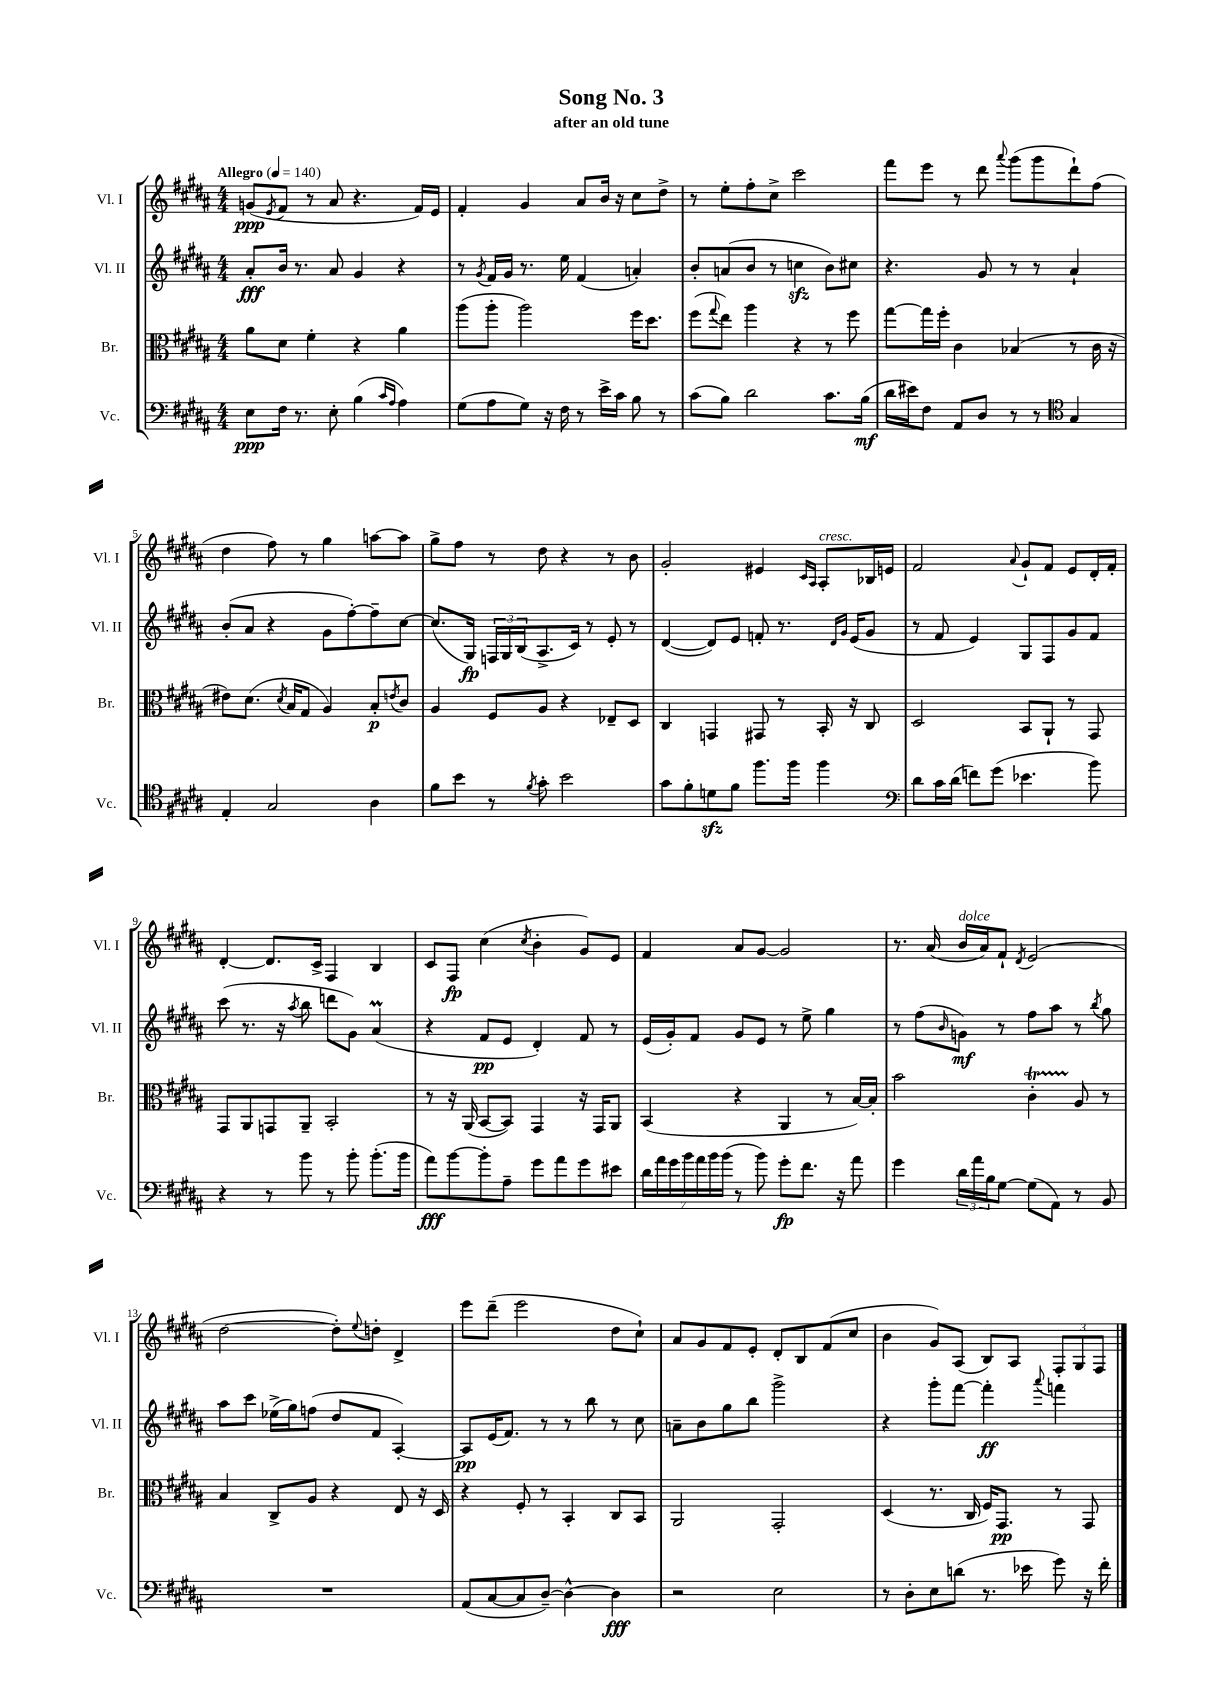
\header { title = "Song No. 3" subtitle = "after an old tune" }
<<
\new StaffGroup <<
\new Staff = "s0" \with { instrumentName = "Vl. I" shortInstrumentName = "Vl. I" } {
    \clef treble \key b \major \numericTimeSignature \time 4/4 \tempo "Allegro" 4 = 140
    g'8\ppp( \acciaccatura { e'8 } fis'8 r8 ais'8 r4. fis'16) e'16 |
    fis'4-. gis'4 ais'8 b'16 r16 cis''8 dis''8-> |
    r8 e''8-. fis''8-. cis''8-> cis'''2 |
    fis'''8 e'''8 r8 dis'''8 \appoggiatura { ais'''8 } gis'''8( gis'''8 dis'''8-!) fis''8( |
    dis''4 fis''8) r8 gis''4 a''8~ a''8 |
    gis''8-> fis''8 r8 dis''8 r4 r8 b'8 |
    gis'2-. eis'4 \grace { cis'16 ais16 } ais8-.^\markup { \italic "cresc." } bes16 e'16 |
    fis'2 \appoggiatura { ais'8 } gis'8-! fis'8 e'8 dis'16-. fis'16-. |
    dis'4~-. dis'8. cis'16-> fis4 b4 |
    cis'8 fis8\fp cis''4( \acciaccatura { cis''8 } b'4-. gis'8) e'8 |
    fis'4 ais'8 gis'8~ gis'2 |
    r8. ais'16( b'16^\markup { \italic "dolce" } ais'16) fis'8-! \acciaccatura { dis'8 } e'2( |
    dis''2~ dis''8-.) \appoggiatura { e''8 } d''8-. dis'4-> |
    e'''8 dis'''8--( e'''2 dis''8 cis''8-!) |
    ais'8 gis'8 fis'8 e'8-. dis'8-. b8 fis'8( cis''8 |
    b'4 gis'8) ais8( b8) ais8 \tuplet 3/2 { fis8-. gis8 fis8 } \bar "|." |
}
\new Staff = "s1" \with { instrumentName = "Vl. II" shortInstrumentName = "Vl. II" } {
    \clef treble \key b \major \numericTimeSignature \time 4/4
    ais'8-.\fff b'16 r8. ais'8 gis'4 r4 |
    r8 \acciaccatura { gis'8 } fis'16 gis'16 r8. e''16 fis'4( a'4-.) |
    b'8-. a'8( b'8 r8 c''4\sfz b'8) cis''8 |
    r4. gis'8 r8 r8 ais'4-! |
    b'8-.( ais'8 r4 gis'8 fis''8~-.) fis''8-- cis''8~ |
    cis''8.( gis16\fp) \tuplet 3/2 { f16 gis16 b16( } ais8.-> cis'16) r8 e'8-. r8 |
    dis'4~( dis'8) e'8 f'8-. r8. \grace { dis'16 gis'16 } e'16( gis'8 |
    r8 fis'8 e'4) gis8 fis8 gis'8 fis'8 |
    cis'''8( r8. r16 \acciaccatura { ais''8 } b''8 d'''8 gis'8) ais'4\prall( |
    r4 fis'8\pp e'8 dis'4-.) fis'8 r8 |
    e'16( gis'16-.) fis'8 gis'8 e'8 r8 e''8-> gis''4 |
    r8 fis''8( \grace { b'16 } g'8\mf) r8 fis''8 ais''8 r8 \acciaccatura { b''8 } gis''8 |
    ais''8 cis'''8 ees''16->( gis''16) f''8( dis''8 fis'8 ais4~-.) |
    ais8\pp e'16( fis'8.) r8 r8 b''8 r8 cis''8 |
    a'8-- b'8 gis''8 b''8 gis'''2-> |
    r4 gis'''8-. fis'''8~ fis'''4-.\ff \appoggiatura { ais'''8 } f'''4 \bar "|." |
}
\new Staff = "s2" \with { instrumentName = "Br." shortInstrumentName = "Br." } {
    \clef alto \key b \major \numericTimeSignature \time 4/4
    ais'8 dis'8 fis'4-. r4 ais'4 |
    ais''8( ais''8-. ais''2) fis''16 dis''8. |
    fis''8( \appoggiatura { gis''8 } e''8) ais''4 r4 r8 fis''8 |
    gis''8~ gis''16 fis''16-. cis'4 bes4( r8 cis'16 r16 |
    eis'8) dis'8.( \acciaccatura { dis'8 } b16 gis8 ais4) b8-.\p \acciaccatura { e'8 } cis'8 |
    ais4 fis8 ais8 r4 ees8-- dis8 |
    cis4 g,4 gis,8 r8 b,16-. r16 cis8 |
    dis2 b,8 ais,8-! r8 gis,8 |
    gis,8 ais,8 g,8 ais,8-- b,2-. |
    r8 r16 ais,16( b,8~ b,8) gis,4 r16 gis,16 ais,8 |
    b,4( r4 ais,4 r8 b16~) b16-. |
    b'2 cis'4-.\startTrillSpan ais8\stopTrillSpan r8 |
    b4 cis8-> ais8 r4 e8 r16 dis16 |
    r4 fis8-. r8 b,4-. cis8 b,8 |
    ais,2 gis,2-. |
    dis4( r8. cis16 fis16) gis,8.\pp r8 gis,8 \bar "|." |
}
\new Staff = "s3" \with { instrumentName = "Vc." shortInstrumentName = "Vc." } {
    \clef bass \key b \major \numericTimeSignature \time 4/4
    e8\ppp fis16 r8. e8-. b4( \grace { cis'16 ais16 } ais4) |
    gis8( ais8 gis8) r16 fis16 r8 e'16-> cis'16 b8 r8 |
    cis'8( b8) dis'2 cis'8. b16\mf( |
    dis'16 eis'16) fis8 ais,8 dis8 r8 r8 \clef tenor gis4 |
    e4-. gis2 ais4 |
    fis'8 b'8 r8 \acciaccatura { fis'8 } gis'8-. b'2 |
    gis'8 fis'8-. d'8\sfz fis'8 fis''8. fis''16 fis''4 |
    \clef bass dis'8 cis'16 dis'16( f'8) gis'8( ees'4. b'8) |
    r4 r8 b'8 r8 b'8-. b'8.-.( b'16 |
    ais'8\fff) b'8~ b'8-. ais8-- gis'8 ais'8 gis'8 eis'8 |
    \tuplet 7/4 { dis'16 ais'16 gis'16 b'16 ais'16 b'16 b'16( } r8 b'8) gis'8-.\fp fis'8. r16 ais'8 |
    gis'4 \tuplet 3/2 { dis'16 ais'16 b16 } gis8~ gis8( ais,8) r8 b,8 |
    R1 |
    ais,8( cis8~ cis8 dis8~--) dis4~-^ dis4\fff |
    r2 e2 |
    r8 dis8-. e8 d'8( r8. ees'16 gis'8) r16 fis'16-. \bar "|." |
}
>>
>>
